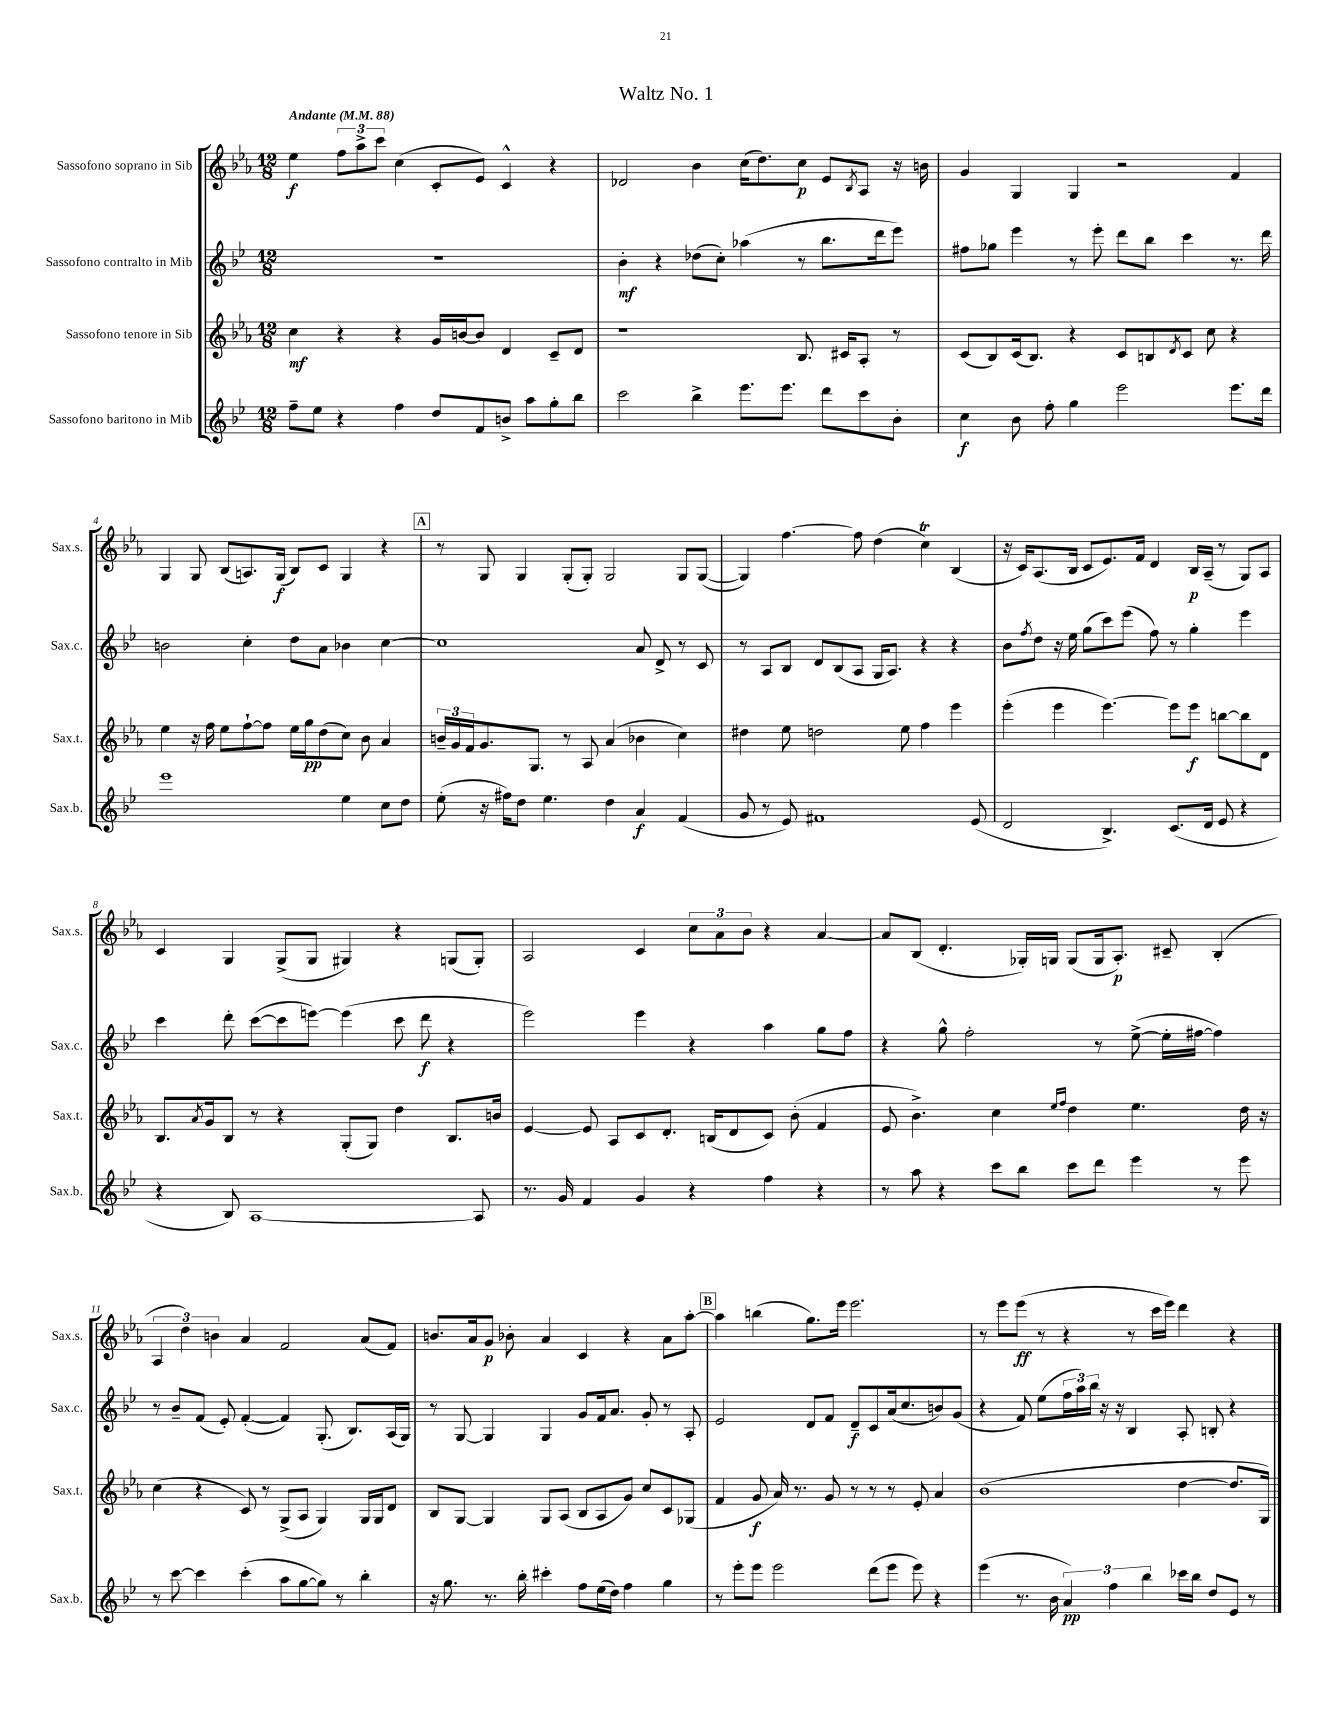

**kern	**kern	**kern	**kern
*staff4	*staff3	*staff2	*staff1
*clefG2	*clefG2	*clefG2	*clefG2
*k[b-e-]	*k[b-e-a-]	*k[b-e-]	*k[b-e-a-]
*M12/8	*M12/8	*M12/8	*M12/8
*MM88	*MM88	*MM88	*MM88
8ff~\L	4cc\	1.r	4ee-\
8ee-\J	.	.	.
4r	4r	.	12ff\L
.	.	.	12aa-^\
.	.	.	12ccc\J
4ff\	4r	.	(4cc\
8dd/L	16g/LL	.	8c'/L
.	[16b/J	.	.
8f/	8b/]J	.	8e-/J)
8b^/J	4d/	.	4c^^/
8aa\L	.	.	.
8gg'\	8c~/L	.	4r
8bb-\J	8d/J	.	.
=	=	=	=
2ccc\	1r	4b-'\	2d-/
.	.	4r	.
4bb-^\	.	(8dd-\L	4b-\
.	.	8cc'\J)	.
8.eee-\L	.	(4aa-\	(16cc\LK
.	.	.	8.dd\)
8.eee-\J	.	.	.
.	8.B-/	8r	8cc\J
8ddd\L	.	8.bb-\L	8e-/L
.	16c#/LK	.	.
.	.	.	8qB-/
8ccc\	8A-'/J	.	8A-/J
.	.	16ddd\k	.
8b-'\J	8r	8eee-\J)	16r
.	.	.	16b\
=	=	=	=
4cc\	(8c/L	8ff#\L	4g/
.	8B-/)	8gg-\J	.
8b-\	(16c/k	4eee-\	4G/
.	8.B-/J)	.	.
8ff'\	.	.	.
4gg\	4r	8r	4G/
.	.	8eee-'\	.
2eee-\	8c/L	8ddd\L	2r
.	8B/	8bb-\J	.
.	8qd/	.	.
.	8c/J	4ccc\	.
.	8cc\	.	.
8.eee-\L	4r	8.r	4f/
16ddd\Jk	.	16ddd\	.
=	=	=	=
1eee-	4ee-\	2b\	4G/
.	16r	.	8G/
.	16ff\	.	.
.	8ee-\L	.	(8B-/L
.	[8ff`\	4cc'\	8.A/)
.	8ff\]J	.	.
.	.	.	(16G/Jk
.	16ee-\LL	8dd\L	8B-/L)
.	16gg\J	.	.
.	(8dd\	8a\J	8c/J
4ee-\	8cc\J)	4b-\	4G/
.	8b-\	.	.
8cc\L	4a-/	[4cc\	4r
8dd\J	.	.	.
=	=	=	=
(8ee-'\	24b~/LL	1cc]	8r
.	24g/	.	.
.	24f/J	.	.
16r	8.g/	.	8G/
16ff#\LK)	.	.	.
8dd\J	.	.	4G/
.	8.G/J	.	.
4.ee-\	.	.	.
.	8r	.	(8G'/L
.	8A-/	.	8G'/J)
4dd\	(4a-/	.	2G/
4a/	4b-\	8a/	.
.	.	8d^/	.
(4f/	4cc\)	8r	8G/L
.	.	8c/	([8G/J
=	=	=	=
8g/	4dd#\	8r	4G/])
8r	.	8A/L	.
8e-/)	8ee-\	8B-/J	[4.ff\
1f#	2dd\	8d/L	.
.	.	(8B-/	.
.	.	8A/J	8ff\]
.	.	16G/LK	(4dd\
.	.	8.A/J)	.
.	8ee-\	.	.
.	4ff\	4r	4cc\)
.	4eee-\	4r	(4B-/
(8e-/	.	.	.
=	=	=	=
2d/	(4eee-'\	8b-\L	16r
.	.	.	16c/LK)
.	.	8qff/	.
.	.	8dd\J	(8.A-/
.	4eee-\	16r	.
.	.	16ee-\	16B-/Jk
.	.	(8gg\L	8c/L
4.B-^/)	[4.eee-\)	8ccc\)	8.e-/)
.	.	(8eee-\J	.
.	.	.	16f/Jk
.	.	8ff\)	4d/
(8.c/L	8eee-\]L	8r	.
.	8eee-\J	4gg'\	16B-/LL
16d/Jk	.	.	(16A-~/JJ
8e-/	[8bb\L	.	8r
4r	8bb\]	4eee-\	8G/L)
.	8d\J	.	8A-/J
=	=	=	=
4r	8.B-/L	4ccc\	4c/
.	8qa-/	.	.
.	16g/k	.	.
8B-/)	8B-/J	8ddd'\	4G/
[1A	8r	([8ccc\L	.
.	4r	8ccc\]	(8G^/L
.	.	[8eee\J)	8G/J
.	(8G'/L	(4eee\]	4G#/)
.	8G/J)	.	.
.	4dd\	8ccc\	4r
.	.	8ddd\	.
.	8.B-/L	4r	(8G/L
8A/]	.	.	8G'/J)
.	16b/Jk	.	.
=	=	=	=
8.r	[4e-/	2eee-\)	2A-/
16g/	.	.	.
4f/	8e-/]	.	.
.	8A-/L	.	.
4g/	8c/	4eee-\	4c/
.	8.d'/J	.	.
4r	.	4r	12cc\L
.	(16B/LK	.	.
.	.	.	12a-\
.	8d/	.	.
.	.	.	12b-\J
4ff\	8c/J)	4aa\	4r
.	(8b-'\	.	.
4r	4f/	8gg\L	[4a-/
.	.	8ff\J	.
=	=	=	=
8r	8e-/	4r	8a-/]L
8aa\	4.b-^\)	.	(8B-/J
4r	.	8gg^^\	4.d'/
.	.	2ff'\	.
8ccc\L	4cc\	.	.
8bb-\J	.	.	16G-'/LL)
.	.	.	16G/JJ
.	16qqee-/LL	.	.
.	16qqff/JJ	.	.
8ccc\L	4dd\	.	(8G/L
8ddd\J	.	8r	16G/k
.	.	.	8.A-'/J)
4eee-\	4.ee-\	([8ee-^\	.
.	.	16ee-'\]LL	8c#~/
.	.	[16ff#\JJ	.
8r	.	4ff#\])	(4B-'/
8eee-\	16dd\	.	.
.	16r	.	.
=	=	=	=
8r	(4cc\	8r	6A-/
[8ccc\	.	8b-~/L	.
.	.	.	6dd\)
4ccc\]	4r	(8f/J	.
.	.	.	6b\
.	.	8e-'/)	.
(4ccc'\	8c/)	([4f'/	4a-/
.	8r	.	.
8aa\L	(8G^/L	4f/])	2f/
[8gg\	8A-/J	.	.
8gg\]J)	4G/)	(8.G'/	.
8r	.	.	.
.	.	8.B-/L)	.
4bb-'\	16G/LL	.	(8a-/L
.	16G/J	.	.
.	8d/J	(16A/L	8f/J)
.	.	16G/JJ)	.
=	=	=	=
16r	8B-/L	8r	8.b/L
8.gg\	.	.	.
.	[8G/J	[8G/	.
.	.	.	16a-/k
8.r	4G/]	4G/]	8g/J
.	.	.	8b-'\
16bb-'\	.	.	.
4ccc#'\	8G/L	4G/	4a-/
.	(8A-/J	.	.
8ff\L	8B-/L	8g/L	4c/
(16ee-\L	8A-/	16f/k	.
16dd\JJ)	.	8.a/J	.
4ff\	8g/J)	.	4r
.	8cc/L	8g'/	.
4gg\	8c/	8r	8a-\L
.	(8G-/J	8A'/	[8aa-'\J
=	=	=	=
8r	4f/	2e-/	4aa-\]
8eee-'\L	.	.	.
8eee-\J	8g/	.	(4bb\
2eee-\	16a-/)	.	.
.	8.r	.	.
.	.	8d/L	8.gg\L)
.	8g/	8f/J	.
.	.	.	16eee-\Jk
.	8r	8d~/L	2.eee-\
(8ddd\L	8r	8c/	.
8eee-\J	8r	(16a/k	.
.	.	8.cc/	.
8eee-\)	8e-'/	.	.
4r	4a-/	8b/)	.
.	.	(8g/J	.
=	=	=	=
(4eee-\	(1b-	4r	8r
.	.	.	8eee-\L
8.r	.	8f/)	(8eee-\J
.	.	(8ee-\L	8r
16b-\	.	.	.
6a/)	.	24ff\L	4r
.	.	24aa\)	.
.	.	24bb-\JJ	.
.	.	16r	.
6ff\	.	.	.
.	.	16r	.
.	.	4B-/	8r
6bb-\	.	.	.
.	.	.	16ccc\LL
.	.	.	16eee-\JJ)
16ccc-\LL	[4dd\	8A'/	4ddd\
16bb-\JJ	.	.	.
8dd/L	.	8B'/	.
8e-/J	8.dd/]L	4r	4r
8r	.	.	.
.	16G/Jk)	.	.
==	==	==	==
*-	*-	*-	*-
